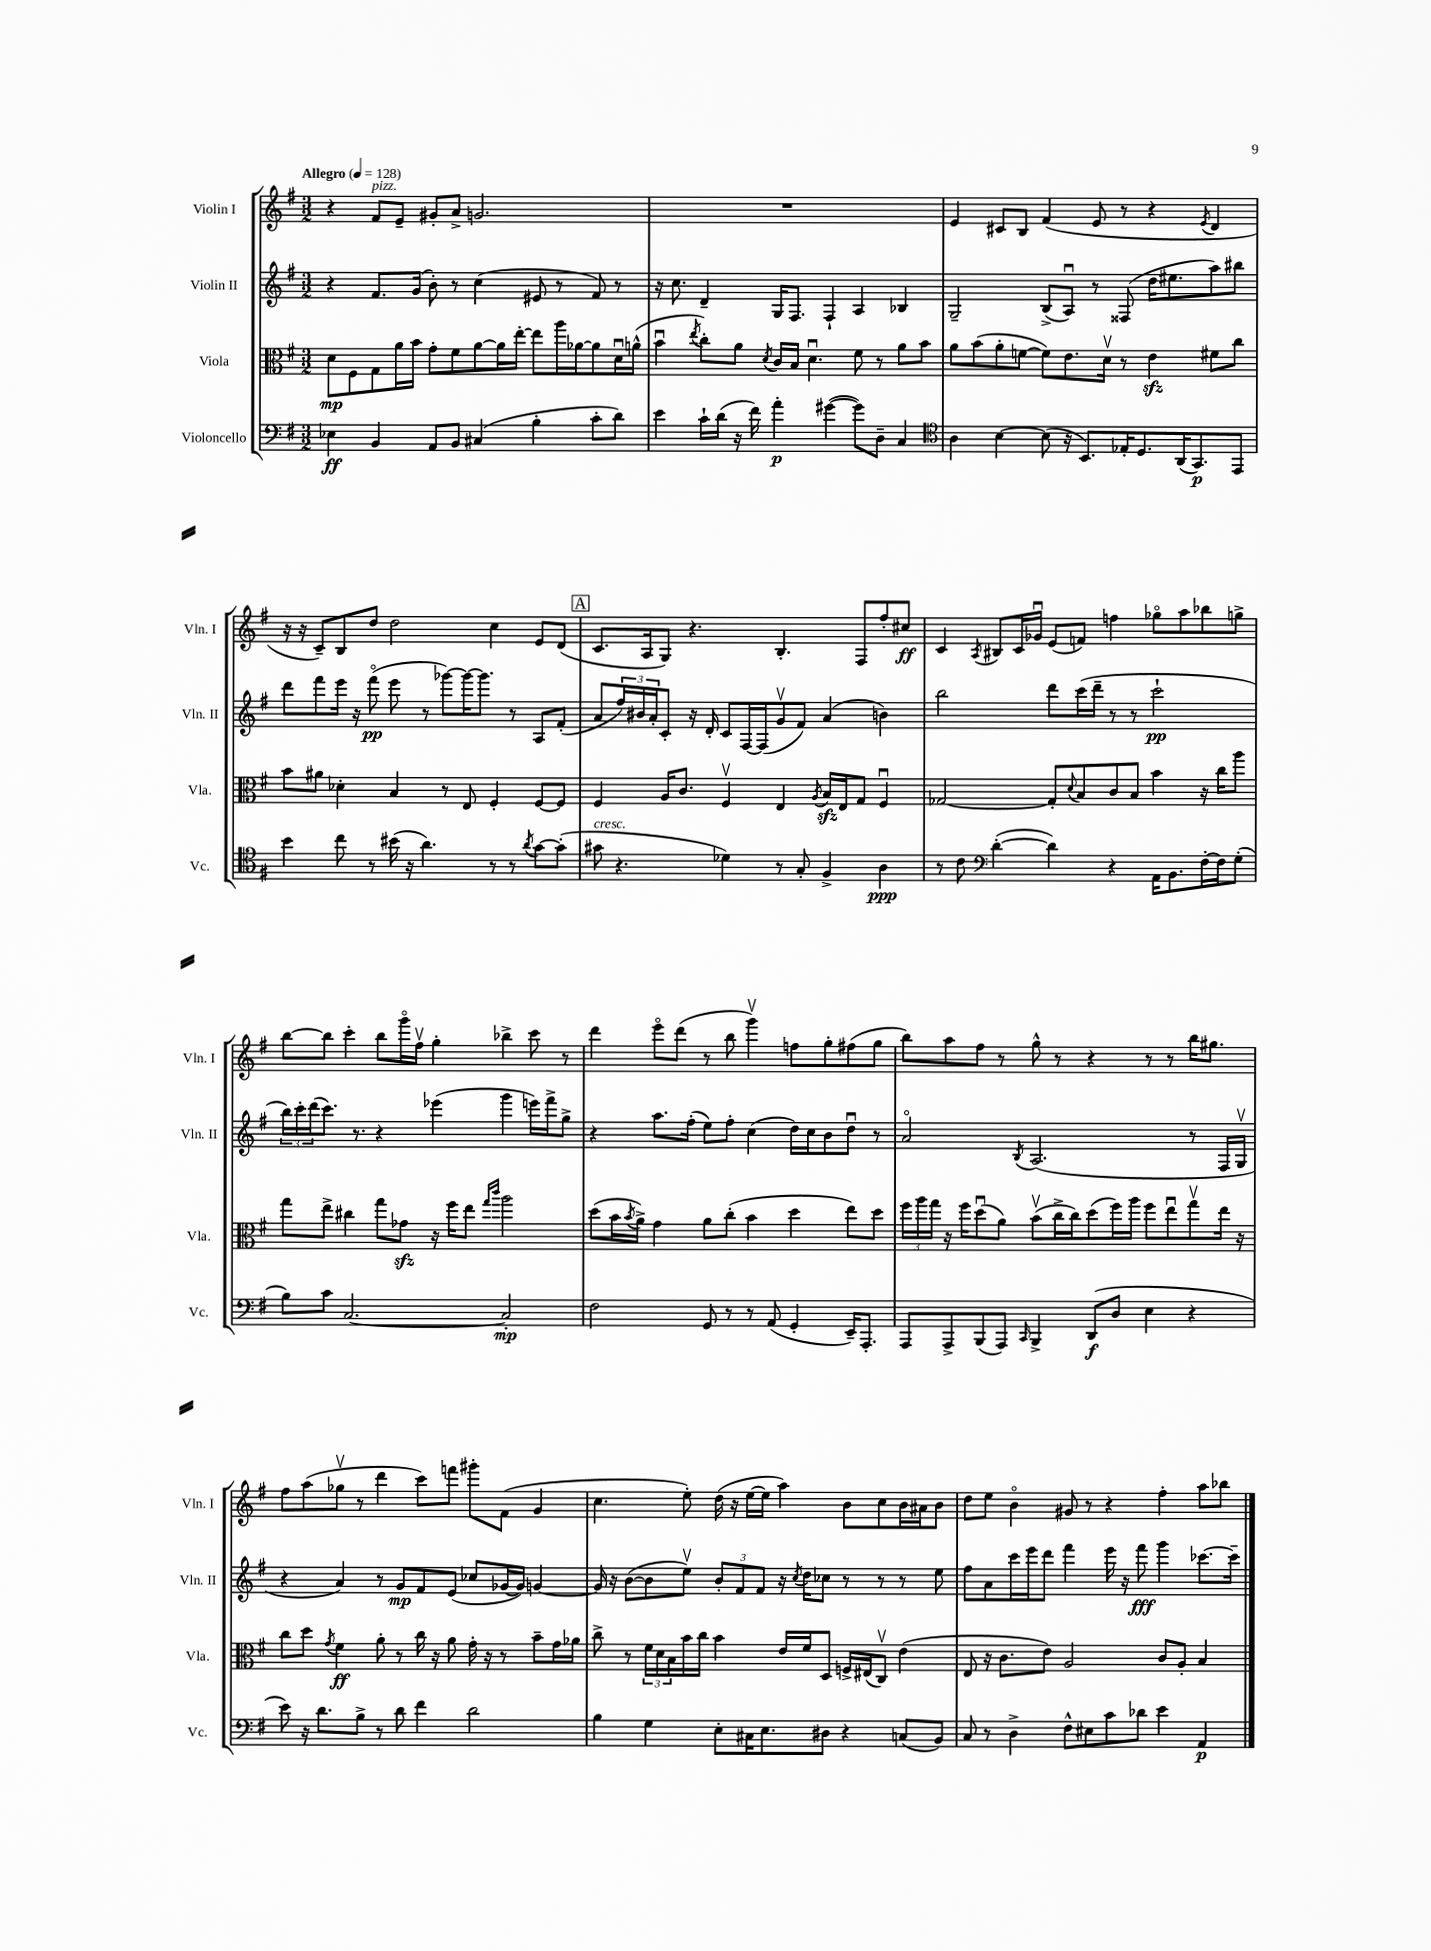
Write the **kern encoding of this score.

**kern	**kern	**kern	**kern
*staff4	*staff3	*staff2	*staff1
*clefF4	*clefC3	*clefG2	*clefG2
*k[f#]	*k[f#]	*k[f#]	*k[f#]
*M3/2	*M3/2	*M3/2	*M3/2
*MM128	*MM128	*MM128	*MM128
4E-	8d	4r	4r
.	8F#	.	.
4BB	8G	8.f#	8f#
.	16a	.	8e~
.	16b	(16g	.
8AA	8g'	8b')	8g#'
8BB	8f#	8r	8a^
(4C#	[8a	(4cc	2.g
.	16a]	.	.
.	[16ee'	.	.
4B'	8ee]	8e#	.
.	16aa	8r	.
.	[16a-	.	.
8c'	8a-]	8f#)	.
8d)	16du	8r	.
.	(16a^^	.	.
=	=	=	=
4e	4bu	16r	1.r
.	.	8.cc	.
.	8qee	.	.
16c`	8cc')	4d~	.
(16d	.	.	.
16r	8a	.	.
16f#)	.	.	.
.	8qd	.	.
4a'	16c	16G	.
.	16B	8.F#	.
.	4.du	.	.
([4g#	.	4F#`	.
8g#])	8f#	4A	.
8D~	8r	.	.
4C	8a	4B-	.
.	8b	.	.
=	=	=	=
*clefC4	*	*	*
4A	8a	2G~	4e
.	(8b	.	.
[4B	8a'	.	8c#
.	[8f	.	8B
(8B]	8f])	(8B^	(4f#
16r	8.e	8Au)	.
8.BB)	.	.	.
.	.	8r	8e
.	16dv	.	.
16E-'	8r	(8F##	8r
8.D	.	.	.
.	4e	16dd	4r
.	.	8.ee#	.
(16AA	.	.	.
8.GG)	.	.	.
.	.	.	8qe
.	8f#	8aa)	4d
8EE	8cc	8bb#	.
=	=	=	=
4b	8b	8ddd	16r
.	.	.	16r
.	8a#	8fff#	8c~)
8cc	4d-'	16eee	8B
.	.	16r	.
8r	.	(8fff#o	8dd
(16b#	4B	8eee	2dd
16r	.	.	.
4.a)	.	8r	.
.	8r	[8ggg-)	.
.	8E	16ggg-_	.
.	.	8.ggg-]	.
8r	4F#'	.	4cc
8r	.	8r	.
8qa	.	.	.
[8g	[8F#	8A	8e
(8g']	8F#]	(8f#'	(8d
=	=	=	=
8g#	4F#	8a	8.c
4.r	.	24ff#)	.
.	.	24b#	.
.	.	.	16A
.	.	24a'	.
.	16A	8c'	8G)
.	8.c	.	.
.	.	16r	4.r
.	.	16d'	.
4d-)	4F#v	8c	.
.	.	[16F#	.
.	.	(16F#]	.
8r	4E	8gv	4.B'
8G'	.	8f#)	.
.	8qA	.	.
4F#^	16B	(4a	.
.	16E	.	.
.	8G	.	8F#
4A	4F#u	4b)	8ff#'
.	.	.	8cc#
=	=	=	=
8r	[2G-	2bb	4c
8c	.	.	.
*clefF4	*	*	*
.	.	.	8qA
([4d'	.	.	8B#
.	.	.	16c
.	.	.	16g-u
4d])	8G-']	8ddd	(8e
.	8qqd	.	.
.	8B	(16ccc	8f)
.	.	16ddd~	.
4r	8c	8r	4ff
.	8B	8r	.
16AA	4b	2ccc`	8gg-o
8.BB	.	.	.
.	.	.	8aa
[16F#'	16r	.	8bb-
16F#]	16cc	.	.
(8G'	8aa	.	8gg^
=	=	=	=
8B)	8gg	24bb)	[8bb
.	.	24ccc'	.
.	.	(24ddd	.
8c	8ee^	8.ccc)	8bb]
[2.C	4cc#	.	4ccc'
.	.	8.r	.
.	8gg	4r	8bb
.	8g-	.	16gggo
.	.	.	16ff#v
.	16r	(4eee-	4gg'
.	16ff#	.	.
.	8ee	.	.
.	16qqgg	.	.
.	16qqccc	.	.
2C']	2aa	4ggg	4bb-^
.	.	16eee)	8ccc
.	.	16fff#^	.
.	.	8gg^	8r
=	=	=	=
2F#	(8dd	4r	4ddd
.	16b	.	.
.	8qb	.	.
.	16a^)	.	.
.	4g	8.aa	8eeeo
.	.	.	(8ddd
.	.	(16ff#'	.
8GG	8a	8ee)	8r
8r	(8cc'	8ff#'	8bb
8r	4b	(4cc	4gggv)
(8AA	.	.	.
4GG'	4dd	16dd)	8ff
.	.	16cc	.
.	.	8b	8gg'
16EE~)	8ee)	8ddu	(8ff#
8.AAA'	.	.	.
.	8dd	8r	8gg
=	=	=	=
8AAA	24ff#	2ao	8bb)
.	24aa	.	.
.	24gg	.	.
8AAA^	16r	.	8aa
.	16ff#	.	.
(8BBB	(8ddu	.	8ff#
8AAA)	8a)	.	8r
16qqCC	.	8qB	.
4BBB^	(8bv	(2.A	8gg^^
.	16cc^	.	8r
.	16cc)	.	.
(8DD	(8dd	.	4r
8D	16ff#)	.	.
.	16aa	.	.
4E	8ff#	.	8r
.	8eeu	.	8r
4r	8ggv	8r	16bb
.	.	.	8.gg#
.	16ee	16F#	.
.	16r	16Gv	.
=	=	=	=
8e)	8cc	4r	8ff#
16r	8dd	.	(8aa
8.d	.	.	.
.	8qg	.	.
.	4f#	4a)	8gg-v
8B^	.	.	8r
8r	8a'	8r	4ddd
8d	8r	8g	.
4f#	16cc	8f#	8ccc)
.	16r	.	.
.	8a	(8e	8fff
2d	16g'	8cc-	8ggg#'
.	16r	.	.
.	8r	[16g-	(8f#
.	.	16g-])	.
.	8b~	[4g	4g
.	16g	.	.
.	16a-	.	.
=	=	=	=
4B	8cc^	16g]	4.cc
.	.	16r	.
.	8r	([8b	.
4G	24f#	8b]	.
.	24d	.	.
.	24B	.	.
.	16b	8eev)	8ee')
.	16cc	.	.
8E'	4b	12b'	(16dd
.	.	.	16r
.	.	12f#	.
16C#	.	.	[16ee
.	.	12f#	.
8.E	.	.	16ee]
.	16e	16r	4aa)
.	.	8qcc	.
.	16f#	16dd	.
8D#	8D	8cc-	.
4r	16F^	8r	8b
.	(16E#	.	.
.	8Cv)	8r	8cc
(8C	(4e	8r	16b
.	.	.	16a#
8BB)	.	8ee	8b
=	=	=	=
8C	8E	8ff#	8dd
8r	16r	8a	8ee
.	8.c	.	.
4D^	.	16ccc	4bo
.	.	16eee	.
.	8e)	8ddd	.
8F#^^	2A	4fff#	8g#
8E#	.	.	8r
8c	.	16eee	4r
.	.	16r	.
8d-	.	8fff#	.
4e	8c	4ggg	4ff#'
.	8A'	.	.
4AA	4B	[8.ccc-	8aa
.	.	.	8bb-
.	.	16ccc-~]	.
==	==	==	==
*-	*-	*-	*-
